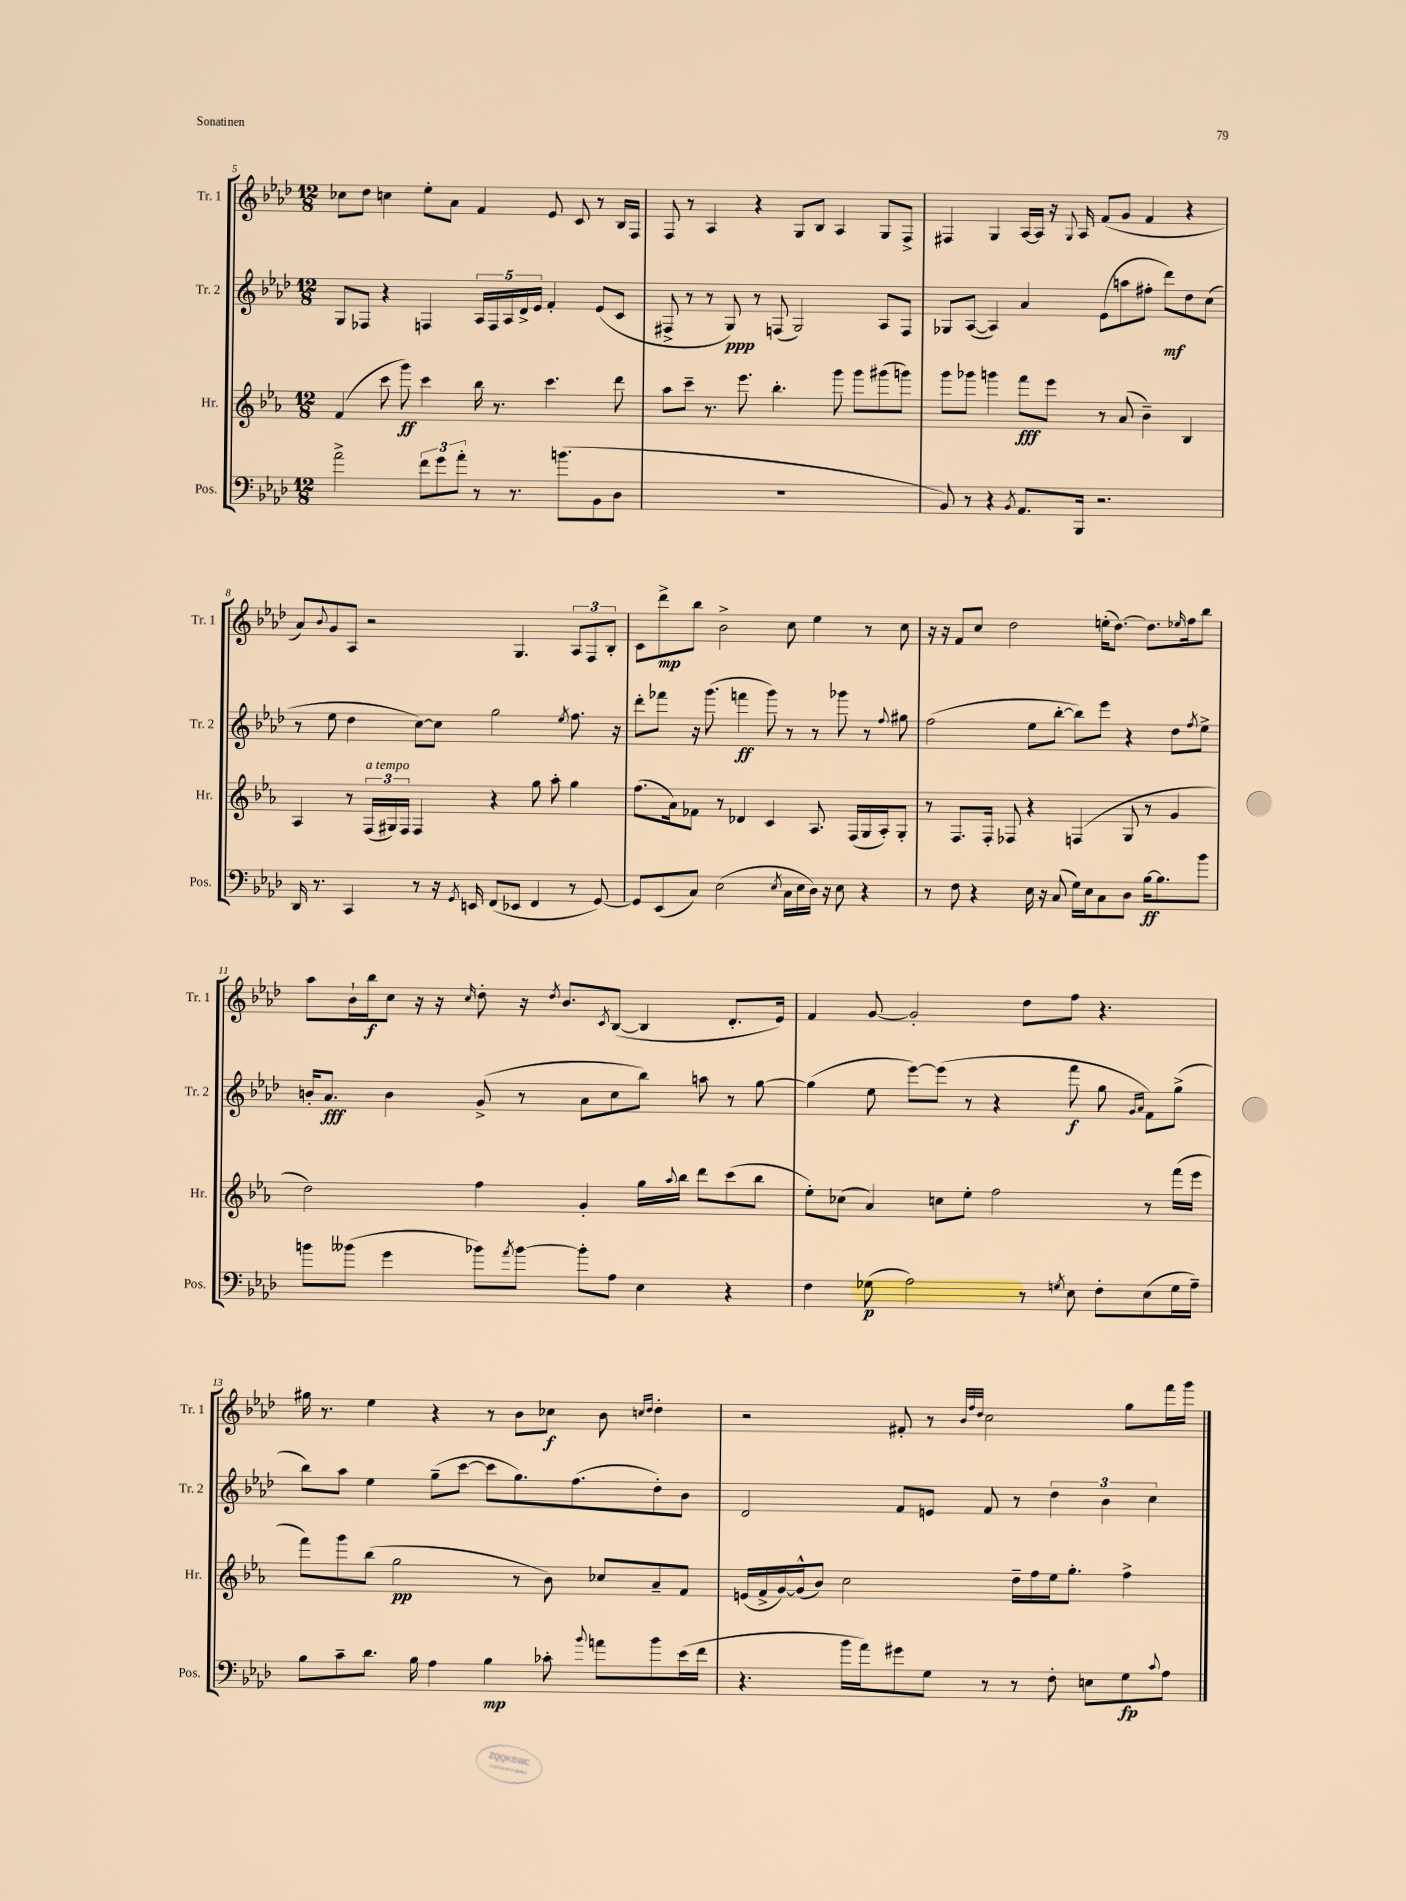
<<
\new StaffGroup <<
\new Staff = "s0" \with { instrumentName = "Tr. 1" shortInstrumentName = "Tr. 1" } {
    \clef treble \key aes \major \numericTimeSignature \time 12/8
    ces''8 des''8 c''4 ees''8-. aes'8 f'4 ees'8 c'8 r8 bes16 f16 |
    f8 r8 aes4 r4 g8 bes8 aes4 g8 f8-> |
    fis4 g4 aes16~ aes16 r16 \appoggiatura { g8 } aes16 f'8( g'8 f'4 r4 |
    aes'8) \appoggiatura { bes'8 } g'8 aes8 r2 g4. \tuplet 3/2 { aes8 f8 bes8-. } |
    c'8 des'''8->\mp bes''8 bes'2-> c''8 ees''4 r8 c''8 |
    r16 r16 f'8 c''8 des''2 e''16-.( des''8.~) des''8. \grace { ees''16 } f''16 bes''8 |
    aes''8 bes'16-! bes''16\f c''8 r16 r16 \grace { c''16 } des''8-. r16 \acciaccatura { des''8 } bes'8. \acciaccatura { c'8 } bes8~( bes4 des'8.-. ees'16) |
    f'4 g'8~ g'2-. des''8 f''8 r4. |
    gis''16 r8. ees''4 r4 r8 bes'8 ces''8\f bes'8 \grace { c''16 des''16 } des''4-. |
    r2 fis'8-. r8 \grace { bes'32 f''32 des''32 } c''2 g''8 f'''16 g'''16 \bar "|." |
}
\new Staff = "s1" \with { instrumentName = "Tr. 2" shortInstrumentName = "Tr. 2" } {
    \clef treble \key aes \major \numericTimeSignature \time 12/8
    g8 fes8 r4 f4 \tuplet 5/4 { aes16 f16 aes16 des'16-> ees'16 } f'4-. ees'8( c'8 |
    fis8-> r8 r8 g8\ppp) r8 f8( g2) aes8 f8 |
    ges8 aes8~( aes4) aes'4 ees'8( a''8 fis''8-. des'''8\mf) des''8 c''8( |
    r8 ees''8 des''4 c''8~) c''8 g''2 \acciaccatura { ees''8 } f''8. r16 |
    des'''8-. fes'''8 r16 g'''8.( f'''4\ff g'''8) r8 r8 ges'''8 r8 \appoggiatura { f''8 } gis''8 |
    f''2( ees''8 bes''8~-. bes''8) ees'''8 r4 des''8 \acciaccatura { f''8 } ees''8-> |
    b'16-. aes'8.\fff b'4 g'8->( r8 aes'8 c''8 bes''8) a''8 r8 g''8~ |
    g''4( ees''8 ees'''8~) ees'''8( r8 r4 f'''8\f g''8 \grace { g'16 aes'16 } f'8) g''8->( |
    bes''8) aes''8 ees''4 g''8--( c'''8~ c'''8 g''8.) f''8.( des''8-.) bes'8 |
    des'2 f'8 e'8 f'8 r8 \tuplet 3/2 { des''4 bes'4 c''4 } \bar "|." |
}
\new Staff = "s2" \with { instrumentName = "Hr." shortInstrumentName = "Hr." } {
    \clef treble \key ees \major \numericTimeSignature \time 12/8
    f'4( c'''8 g'''8\ff) c'''4 bes''16 r8. c'''4. d'''8 |
    aes''8 c'''8-- r8. ees'''8. bes''4.-. g'''8 g'''8 gis'''8( g'''8) |
    g'''8 ges'''8 g'''4 f'''8\fff ees'''8 r8 aes'8( bes'4--) bes4 |
    aes4 r8 \tuplet 3/2 { f16^\markup { \italic "a tempo" }( gis16) f16 } f4 r4 g''8 aes''8-. g''4 |
    f''8.( aes'16) fes'8 r8 des'4 c'4 aes8. f16( g16 aes16-.) g8-. |
    r8 f8. f16-. fes8 r4 f4( g8 r8 g'4 |
    d''2) f''4 g'4-. g''16 \appoggiatura { aes''8 } bes''16 d'''8 c'''8( bes''8 |
    ees''8-.) ces''8( aes'4) c''8 ees''8-. f''2 r8 f'''16( ees'''16 |
    f'''8) g'''8 bes''8( g''2\pp r8 bes'8) ces''8 aes'8-- f'8 |
    e'16( f'16-> g'16~) g'16-^( bes'8) c''2 d''16-- f''16 ees''16 g''8.-. f''4-> \bar "|." |
}
\new Staff = "s3" \with { instrumentName = "Pos." shortInstrumentName = "Pos." } {
    \clef bass \key aes \major \numericTimeSignature \time 12/8
    aes'2-> \tuplet 3/2 { f'8 g'8 aes'8-. } r8 r8. b'8.( bes,8 des8 |
    R1. |
    bes,8) r8 r4 \acciaccatura { bes,8 } aes,8. bes,,16 r2. |
    des,16 r8. c,4 r8 r16 \acciaccatura { g,8 } e,16 f,8( ees,8 f,4 r8 g,8~) |
    g,8 ees,8( c8) ees2( \acciaccatura { ees8 } c16 ees16 des16) r16 ees8 r4 |
    r8 f8 r4 ees16 r16 c8( g16) ees16 c8 des8 bes16~\ff bes8. bes'8 |
    b'8 beses'8( g'4 bes'8) \acciaccatura { aes'8 } bes'8~ bes'8-. aes8 ees4 r4 |
    f4 ges8\p( aes2) r8 \acciaccatura { g8 } ees8 f8-. ees8( g16 aes16--) |
    bes8 c'8-- des'8. bes16 aes4 bes4\mp ces'8-. \appoggiatura { bes'8 } a'8 bes'8 ees'16( f'16 |
    r4. bes'16 aes'16) gis'8 g8 r8 r8 f8-. e8 g8\fp \appoggiatura { c'8 } aes8 \bar "|." |
}
>>
>>
\layout { \context { \Score currentBarNumber = #5 } }
